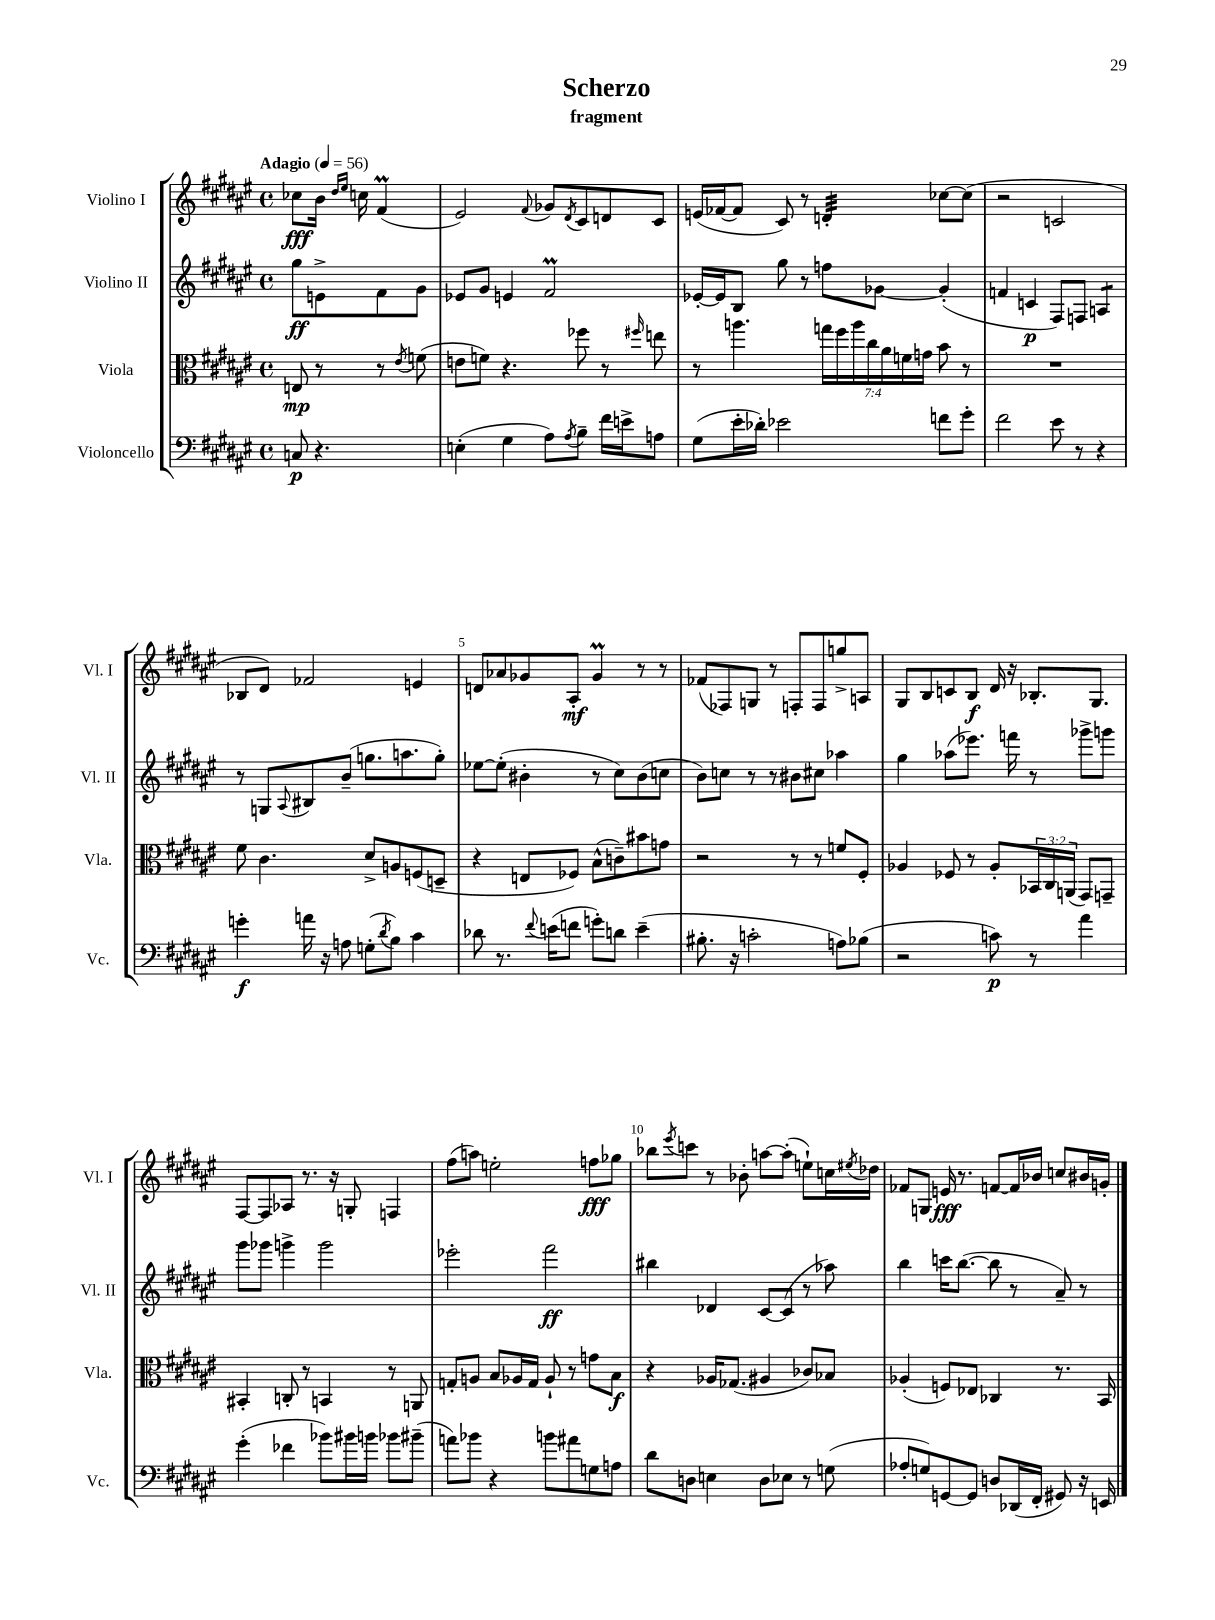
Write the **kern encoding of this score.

**kern	**kern	**kern	**kern
*staff4	*staff3	*staff2	*staff1
*clefF4	*clefC3	*clefG2	*clefG2
*k[f#c#g#d#a#e#]	*k[f#c#g#d#a#e#]	*k[f#c#g#d#a#e#]	*k[f#c#g#d#a#e#]
*M4/4	*M4/4	*M4/4	*M4/4
*met(c)	*met(c)	*met(c)	*met(c)
*MM56	*MM56	*MM56	*MM56
8C	8E	8gg#	8cc-
4.r	8r	8e^	16b
.	.	.	16qqdd#
.	.	.	16qqee#
.	.	.	16cc
.	8r	8f#	(4f#
.	8qe#	.	.
.	(8f	8g#	.
=	=	=	=
(4E'	8e	8e-	2e#)
.	8f)	8g#	.
4G#	4.r	4e	.
.	.	.	8qqf#
8A#)	.	2f#	8g-
8qA#	.	.	8qd#
8B~	8ff-	.	8c#
16f#	8r	.	8d
16e^	.	.	.
.	16qqff#	.	.
8A	8ee	.	8c#
=	=	=	=
(8G#	8r	[16e-'	(16e
.	.	16e-]	[16f-
16e#'	4.aa	8B	8f-]
16d-')	.	.	.
2e-	.	8gg#	8c#)
.	.	8r	8r
.	28gg	8ff	4d'
.	28ff#	.	.
.	28aa	.	.
.	28cc#	.	.
.	.	[8g-	.
.	28a#	.	.
.	28f	.	.
.	28g	.	.
8f	8b	(4g-']	[8cc-
8g#'	8r	.	(8cc-]
=	=	=	=
2f#	1r	4f	2r
.	.	4c	.
8e#	.	8F#)	2c
8r	.	8F	.
4r	.	4A	.
=	=	=	=
4g'	8f#	8r	8B-
.	4.c#	8G	8d#)
.	.	8qqA#	.
16a	.	8B#	2f-
16r	.	.	.
8A	.	(8b~	.
(8G'	8d#^	8.gg	.
8qd#	.	.	.
8B)	8A	.	.
.	.	8.aa	.
4c#	(8F	.	4e
.	8D~	8gg')	.
=	=	=	=
8d-	4r	[8ee-	8d
8.r	.	(8ee-']	8a-
.	8E	4b#'	8g-
8qqf#	.	.	.
(16e	.	.	.
8f	8F-)	.	8A#'
8g')	(8B^^	8r	4g-
8d	8c~)	8cc#)	.
(4e~	8b#	(8b#	8r
.	8g	8cc	8r
=	=	=	=
8.B#'	2r	8b)	(8f-
.	.	8cc	8F-)
16r	.	.	.
2c'	.	8r	8G
.	.	8r	8r
.	8r	8b#	8F'
.	8r	8cc#	8F
8A)	8f	4aa-	8gg^
(8B-	8F#'	.	8A
=	=	=	=
2r	4A-	4gg#	8G#
.	.	.	8B
.	8F-	(8aa-	8c
.	8r	8.eee-)	8B
8c)	8A-'	.	16d#
.	.	16fff	16r
8r	24BB-	8r	8.B-'
.	24C#	.	.
.	(24AA	.	.
4a#	8GG#)	8ggg-^	.
.	.	.	8.G#
.	8GG~	8ggg	.
=	=	=	=
(4g#'	4BB#'	8ggg#	[8F#
.	.	8ggg-	8F#]
4f-	8C'	4ggg^	8A-
.	8r	.	8.r
8b-)	4BB	2ggg	.
.	.	.	16r
16b#	.	.	8G'
16b	.	.	.
8b-	8r	.	4F
(8b#~	8AA	.	.
=	=	=	=
8a)	8G'	2eee-'	(8ff#
8b-	8A	.	8aa)
4r	8B	.	2ee'
.	16A-	.	.
.	16G	.	.
8b	8A-`	2fff#	.
8a#	8r	.	.
8G	8g	.	8ff
8A	8B	.	8gg-
=	=	=	=
8d#	4r	4bb#	8bb-
.	.	.	8qeee#
8D	.	.	8ccc
4E	16A-	4d-	8r
.	(8.G-	.	.
.	.	.	8b-'
8D	4A#	[8c#	[8aa
8E-	.	(8c#]	(8aa']
8r	8c-)	8r	8ee`)
(8G	8B-	8aa-)	16cc
.	.	.	8qee#
.	.	.	16dd-
=	=	=	=
8A-'	(4A-'	4bb	8f-
8G)	.	.	8G
[8GG	8F)	16ccc	16e
.	.	([8.bb	8.r
8GG]	8E-	.	.
8D	4C-	8bb]	[8f
(16DD-	.	8r	16f]
16FF#'	.	.	16b-
8GG#)	8.r	8a#~)	8cc
16r	.	8r	16b#
16EE	16BB	.	16g'
==	==	==	==
*-	*-	*-	*-
